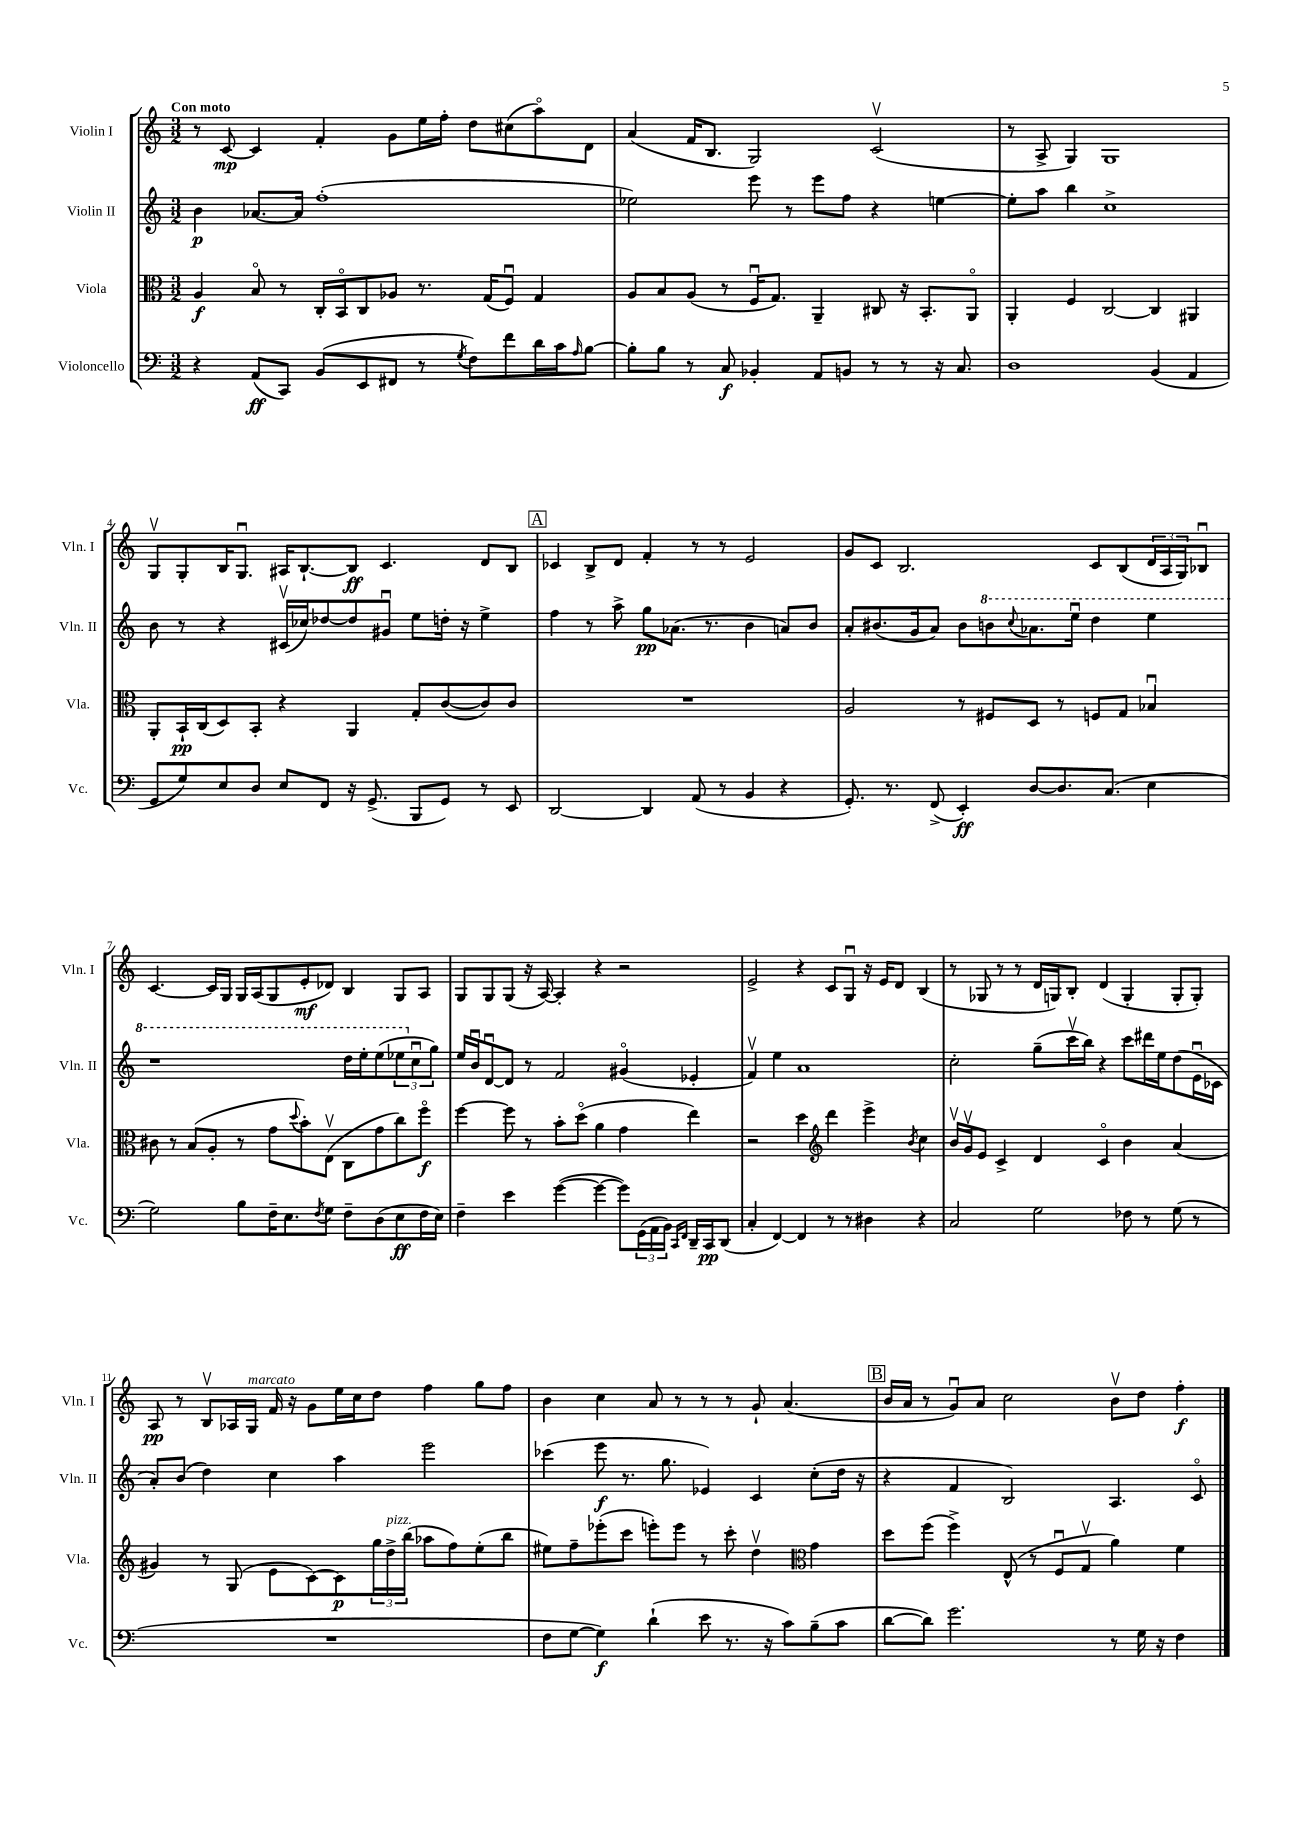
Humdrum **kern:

**kern	**dynam	**kern	**dynam	**kern	**dynam	**kern	**dynam
*part4	*part4	*part3	*part3	*part2	*part2	*part1	*part1
*staff4	*staff4	*staff3	*staff3	*staff2	*staff2	*staff1	*staff1
*I"Violoncello	*	*I"Viola	*	*I"Violin II	*	*I"Violin I	*
*I'Vc.	*	*I'Vla.	*	*I'Vln. II	*	*I'Vln. I	*
*clefF4	*	*clefC3	*	*clefG2	*	*clefG2	*
*k[]	*	*k[]	*	*k[]	*	*k[]	*
*M3/2	*	*M3/2	*	*M3/2	*	*M3/2	*
=1	=1	=1	=1	=1	=1	=1	=1
!	!	!	!	!	!	!LO:TX:a:B:t=Con moto	!
4r	.	4A/	f	4b\	p	8r	.
.	.	.	.	.	.	[8c/	mp
(8AA/L	ff	8B/	.	[8.a-X/L	.	4c/]	.
8CC/J)	.	8r	.	.	.	.	.
.	.	.	.	16a-/Jk]	.	.	.
(8BB/L	.	16C'/LL	.	(1ff'	.	4f'/	.
.	.	16BB/J	.	.	.	.	.
8EE/	.	8C/	.	.	.	.	.
8FF#X/J	.	8A-X/J	.	.	.	8g\L	.
8r	.	8.r	.	.	.	16ee\L	.
.	.	.	.	.	.	16ff'\JJ	.
8qG/	.	.	.	.	.	.	.
8F\L)	.	.	.	.	.	8dd\L	.
.	.	(16G/KL	.	.	.	.	.
8f\	.	8Fu/J)	.	.	.	(8cc#X\	.
16d\L	.	4G/	.	.	.	8aa\)	.
16c\J	.	.	.	.	.	.	.
16qqA/	.	.	.	.	.	.	.
[8B\J	.	.	.	.	.	8d\J	.
=2	=2	=2	=2	=2	=2	=2	=2
8B'\L]	.	8A/L	.	2ee-X\)	.	(4a/	.
8B\J	.	8B/	.	.	.	.	.
8r	.	(8A/J	.	.	.	16f/KL	.
.	.	.	.	.	.	8.B/J	.
8C/	f	8r	.	.	.	.	.
4BB-X'/	.	16Fu/KL	.	8eee\	.	2G/)	.
.	.	8.G/J)	.	.	.	.	.
.	.	.	.	8r	.	.	.
8AA/L	.	4AA~/	.	8eee\L	.	.	.
8BBn/J	.	.	.	8ff\J	.	.	.
8r	.	8C#X/	.	4r	.	(2cv/	.
8r	.	16r	.	.	.	.	.
.	.	8.BB'/L	.	.	.	.	.
16r	.	.	.	[4een\	.	.	.
8.C/	.	.	.	.	.	.	.
.	.	8AA/J	.	.	.	.	.
=3	=3	=3	=3	=3	=3	=3	=3
1D	.	4AA'/	.	8ee'\L]	.	8r	.
.	.	.	.	8aa\J	.	8A^/	.
.	.	4F/	.	4bb\	.	4G/)	.
.	.	[2C/	.	1cc^	.	1G	.
(4BB/	.	4C/]	.	.	.	.	.
4AA/	.	4AA#X/	.	.	.	.	.
!!LO:LB:g=z
=4	=4	=4	=4	=4	=4	=4	=4
8GG/L	.	8AA'/L	.	8b\	.	8Gv/L	.
8G/)	.	16BB`/L	pp	8r	.	8G'/	.
.	.	(16C/J	.	.	.	.	.
8E/	.	8D/)	.	4r	.	16B/K	.
.	.	.	.	.	.	8.Gu/J	.
8D/J	.	8BB'/J	.	.	.	.	.
8E/L	.	4r	.	(16c#Xv/LL	.	16A#X/KL	.
.	.	.	.	16cc-X/J)	.	[8.B`/	.
8FF/J	.	.	.	[8dd-X/	.	.	.
16r	.	4AA/	.	8dd-/]	.	8B/J]	ff
(8.GG^/	.	.	.	.	.	.	.
.	.	.	.	8g#Xu/J	.	4.c/	.
8BBB/L	.	8G'/L	.	8ee\L	.	.	.
8GG/J)	.	([8c/	.	16ddn'\Jk	.	.	.
.	.	.	.	16r	.	.	.
8r	.	8c/])	.	4ee^\	.	8d/L	.
8EE/	.	8c/J	.	.	.	8B/J	.
!!LO:REH:place=s1:t=A
=5	=5	=5	=5	=5	=5	=5	=5
[2DD/	.	1.r	.	4ff\	.	4c-X/	.
.	.	.	.	8r	.	8B^/L	.
.	.	.	.	8aa^\	.	8d/J	.
4DD/]	.	.	.	8gg\L	pp	4f'/	.
.	.	.	.	(8.a-X\J	.	.	.
(8AA/	.	.	.	.	.	8r	.
.	.	.	.	8.r	.	.	.
8r	.	.	.	.	.	8r	.
4BB/	.	.	.	4b\	.	2e/	.
4r	.	.	.	8an/L)	.	.	.
.	.	.	.	8b/J	.	.	.
=6	=6	=6	=6	=6	=6	=6	=6
8.GG'/)	.	2A/	.	8a'/L	.	8g/L	.
.	.	.	.	(8.b#X/	.	8c/J	.
8.r	.	.	.	.	.	.	.
.	.	.	.	.	.	2.B/	.
.	.	.	.	16g/k	.	.	.
(8FF^/	.	.	.	8a/J)	.	.	.
4EE'/)	ff	8r	.	8b#\L	.	.	.
*	*	*	*	*8va	*	*	*
.	.	8F#X/L	.	8bbn\	.	.	.
.	.	.	.	8qqccc/	.	.	.
[8D/L	.	8D/J	.	8.aa-X\	.	.	.
8.D/]	.	8r	.	.	.	.	.
.	.	.	.	16eeeu\Jk	.	.	.
.	.	8Fn/L	.	4ddd\	.	8c/L	.
(8.C/J	.	.	.	.	.	.	.
.	.	8G/J	.	.	.	(8B/	.
4E\	.	4B-Xu/	.	4eee\	.	24d/L	.
.	.	.	.	.	.	24A/	.
.	.	.	.	.	.	24G/J)	.
.	.	.	.	.	.	8B-Xu/J	.
!!LO:LB:g=z
=7	=7	=7	=7	=7	=7	=7	=7
2G\)	.	8c#X\	.	1r	.	[4.c/	.
.	.	8r	.	.	.	.	.
.	.	(8B/L	.	.	.	.	.
.	.	8A'/J	.	.	.	16c/LL]	.
.	.	.	.	.	.	16G/JJ	.
8B\L	.	8r	.	.	.	16G/LL	.
.	.	.	.	.	.	(16A/J	.
16F~\K	.	8g\L	.	.	.	8G/	.
8.E\	.	.	.	.	.	.	.
.	.	8qqdd/	.	.	.	.	.
.	.	8b'\)	.	.	.	8e'/	mf
8qF/	.	.	.	.	.	.	.
8G\J	.	(8Ev\J	.	.	.	8d-X/J)	.
8F~\L	.	8C\L	.	16ddd\LL	.	4B/	.
.	.	.	.	16eee'\J	.	.	.
(8D\	.	8g\	.	(8eee\	.	.	.
8E\	ff	8cc\)	.	12eee-X\	.	8G/L	.
*	*	*	*	*X8va	*	*	*
.	.	.	.	12ccu\	.	.	.
16F\L	.	8ff\J	f	.	.	8A/J	.
.	.	.	.	12gg\J)	.	.	.
16E\JJ)	.	.	.	.	.	.	.
=8	=8	=8	=8	=8	=8	=8	=8
4F~\	.	[4ff\	.	16ee/LL	.	8G/L	.
.	.	.	.	16bu/J	.	.	.
.	.	.	.	[8du/	.	8G/	.
4e\	.	8ff\]	.	8d/J]	.	(8G/J	.
.	.	8r	.	8r	.	16r	.
.	.	.	.	.	.	[16A/)	.
([4g\	.	8b'\L	.	2f/	.	4A'/]	.
.	.	(8dd\J	.	.	.	.	.
4g\_	.	4a\	.	.	.	4r	.
8g\L])	.	4g\	.	(4g#X/	.	2r	.
(24GG\L	.	.	.	.	.	.	.
24AA\	.	.	.	.	.	.	.
24BB\JJ)	.	.	.	.	.	.	.
16qqCC/LL	.	.	.	.	.	.	.
16qqFF/JJ	.	.	.	.	.	.	.
16DD~/LL	.	4ee\)	.	4e-X'/	.	.	.
16CC/J	pp	.	.	.	.	.	.
(8DD/J	.	.	.	.	.	.	.
=9	=9	=9	=9	=9	=9	=9	=9
4C'/	.	2r	.	4fv/)	.	2e^/	.
[4FF/)	.	.	.	4ee\	.	.	.
4FF/]	.	4dd\	.	1a	.	4r	.
*	*	*clefG2	*	*	*	*	*
8r	.	4ddd\	.	.	.	8c/L	.
8r	.	.	.	.	.	8Gu/J	.
4D#X\	.	4eee^\	.	.	.	16r	.
.	.	.	.	.	.	16e/KL	.
.	.	.	.	.	.	8d/J	.
.	.	8qb/	.	.	.	.	.
4r	.	4cc\	.	.	.	(4B/	.
=10	=10	=10	=10	=10	=10	=10	=10
2C/	.	16bv/LL	.	2cc'\	.	8r	.
.	.	16gv/J	.	.	.	.	.
.	.	8e/J	.	.	.	8G-X/	.
.	.	4c^/	.	.	.	8r	.
.	.	.	.	.	.	8r	.
2G\	.	4d/	.	(8gg~\L	.	16d/LL	.
.	.	.	.	.	.	16Gn/J)	.
.	.	.	.	16cccv\L	.	8B'/J	.
.	.	.	.	16bb\JJ)	.	.	.
.	.	4c/	.	4r	.	(4d/	.
8F-X\	.	4b\	.	8ccc\L	.	4G'/	.
8r	.	.	.	16ddd#X\L	.	.	.
.	.	.	.	16ee\J	.	.	.
(8G\	.	(4a/	.	(8dd\	.	8G'/L	.
8r	.	.	.	16eu\L	.	8G'/J)	.
.	.	.	.	16c-X\JJ	.	.	.
!!LO:LB:g=z
=11	=11	=11	=11	=11	=11	=11	=11
1.r	.	4g#X/)	.	8a'/L)	.	8A/	pp
.	.	.	.	(8b/J	.	8r	.
.	.	8r	.	4dd\)	.	8Bv/L	.
.	.	(8G/	.	.	.	16A-X/L	.
!	!	!	!	!	!	!LO:TX:a:i:t=marcato	!
.	.	.	.	.	.	16G/JJ	.
.	.	8e\L	.	4cc\	.	16f/	.
.	.	.	.	.	.	16r	.
.	.	[8c\)	.	.	.	8g\L	.
.	.	8c\]	p	4aa\	.	16ee\L	.
.	.	.	.	.	.	16cc\J	.
.	.	24gg\L	.	.	.	8dd\J	.
!	!	!LO:TX:a:i:t=pizz.	!	!	!	!	!
.	.	24dd^\	.	.	.	.	.
.	.	(24bb\JJ	.	.	.	.	.
.	.	8aa-X\L	.	2eee\	.	4ff\	.
.	.	8ff\)	.	.	.	.	.
.	.	(8ee'\	.	.	.	8gg\L	.
.	.	8bb\J	.	.	.	8ff\J	.
=12	=12	=12	=12	=12	=12	=12	=12
8F\L	.	8ee#X\L)	.	(4ccc-X\	.	4b\	.
[8G\J	.	8ff~\	.	.	.	.	.
4G\])	f	(8eee-X'\	.	8eee\	f	4cc\	.
.	.	8ccc\J	.	8.r	.	.	.
(4d`\	.	8eeen'\L)	.	.	.	8a/	.
.	.	.	.	8.gg\	.	.	.
.	.	8eee\J	.	.	.	8r	.
8e\	.	8r	.	4e-X/)	.	8r	.
8.r	.	8ccc'\	.	.	.	8r	.
.	.	4ddv\	.	4c/	.	8g`/	.
16r	.	.	.	.	.	.	.
8c\L)	.	.	.	.	.	(4.a/	.
*	*	*clefC3	*	*	*	*	*
(8B~\	.	4g\	.	(8cc'\L	.	.	.
8c\J	.	.	.	16dd\Jk	.	.	.
.	.	.	.	16r	.	.	.
!!LO:REH:place=s1:t=B
=13	=13	=13	=13	=13	=13	=13	=13
[8d\L	.	8dd\L	.	4r	.	16b/LL	.
.	.	.	.	.	.	16a/JJ	.
8d\J])	.	(8ff\J	.	.	.	8r	.
2.g\	.	4ff^\)	.	4f/	.	8gu/L)	.
.	.	.	.	.	.	8a/J	.
.	.	(8E^^/	.	2B/)	.	2cc\	.
.	.	8r	.	.	.	.	.
.	.	8Fu/L	.	.	.	.	.
.	.	8Gv/J	.	.	.	.	.
8r	.	4a\)	.	4.A/	.	8bv\L	.
16G\	.	.	.	.	.	8dd\J	.
16r	.	.	.	.	.	.	.
4F\	.	4f\	.	.	.	4ff'\	f
.	.	.	.	8c/	.	.	.
==	==	==	==	==	==	==	==
*-	*-	*-	*-	*-	*-	*-	*-
